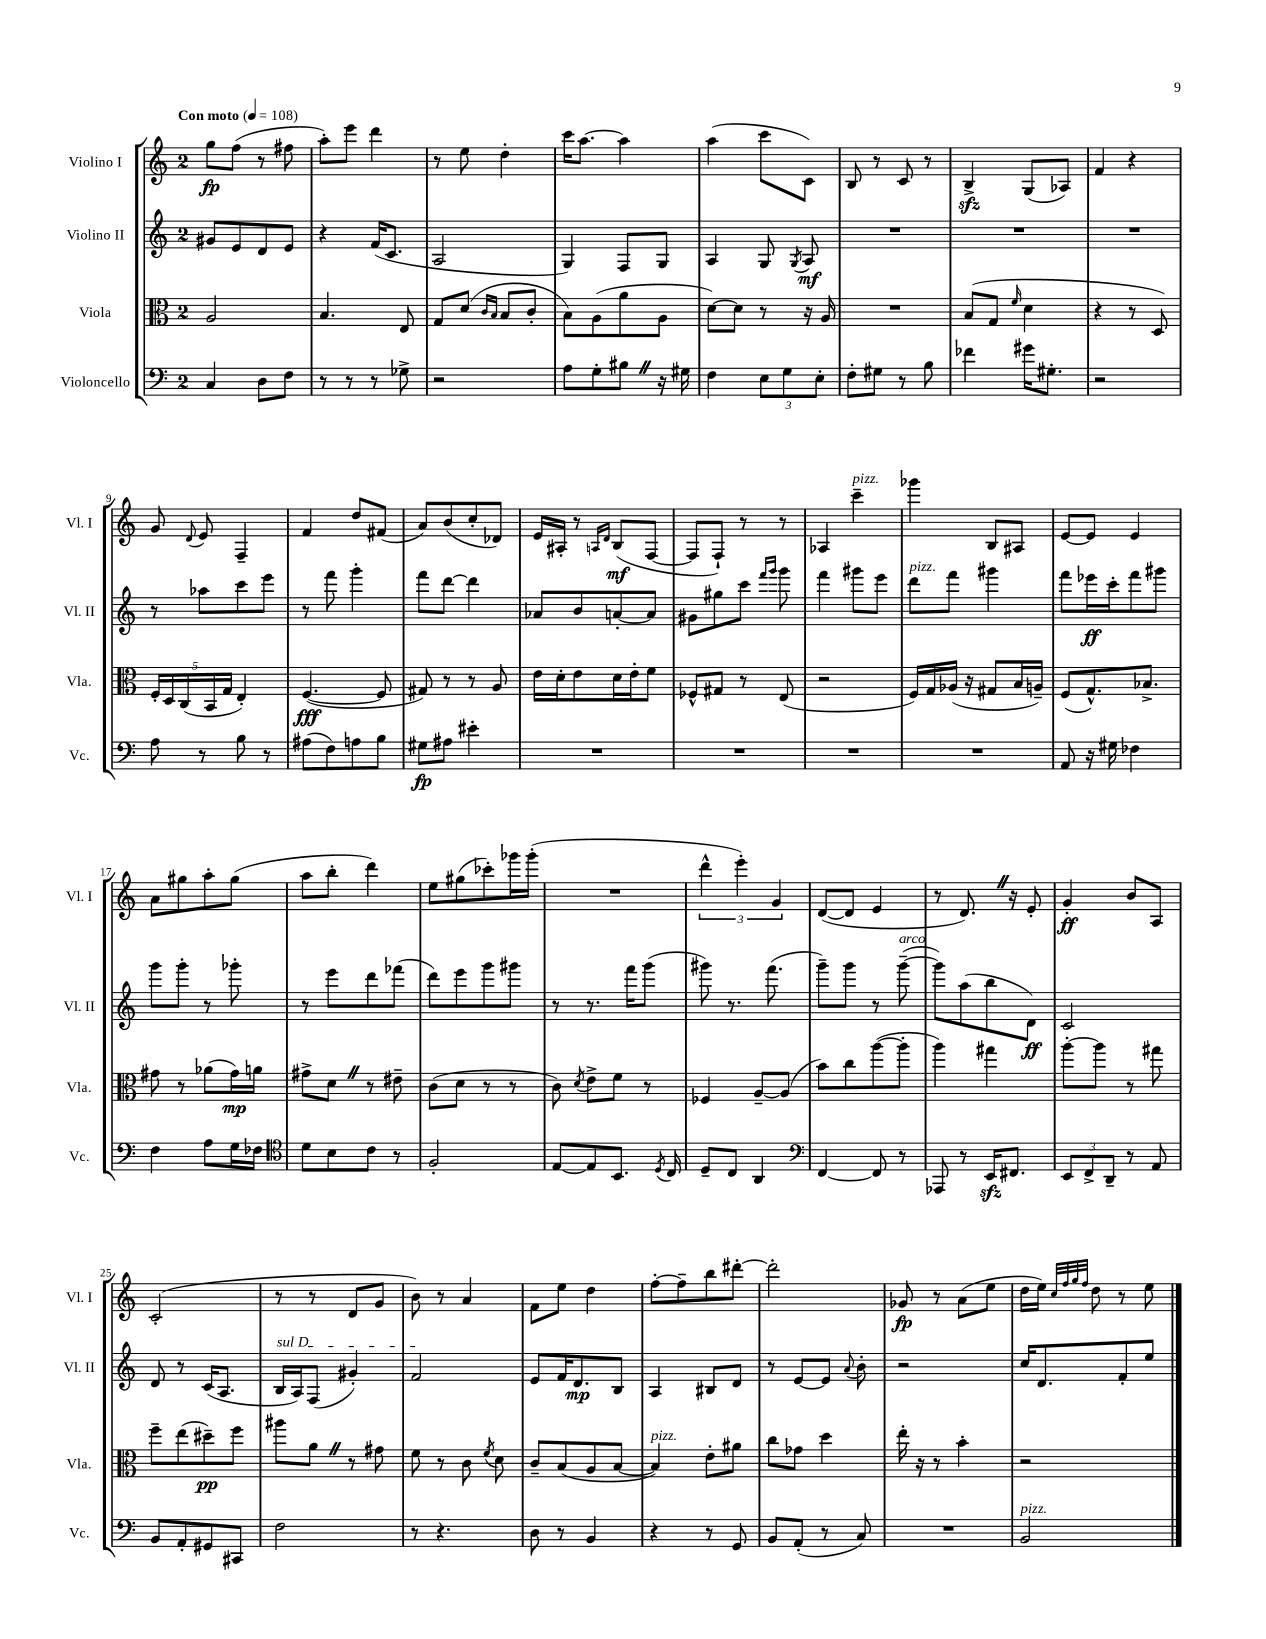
<<
\new StaffGroup <<
\new Staff = "s0" \with { instrumentName = "Violino I" shortInstrumentName = "Vl. I" } {
    \clef treble \key c \major \once \override Staff.TimeSignature.style = #'single-digit \time 2/4 \tempo "Con moto" 4 = 108
    \autoBeamOff g''8[\fp f''8]( r8 fis''8 |
    a''8[-.) e'''8] d'''4 |
    r8 e''8 d''4-. |
    c'''16[ a''8.]~ a''4 |
    a''4( c'''8[ c'8]) |
    b8 r8 c'8 r8 |
    b4->\sfz g8[( aes8]) |
    f'4 r4 |
    g'8 \appoggiatura { d'8 } e'8 f4-- |
    f'4 d''8[ fis'8]( |
    a'8[) b'8( c''8-. des'8]) |
    e'16[ ais16]-. r8 \grace { a16[ d'16] } b8[\mf( f8]~ |
    f8[ f8]-!) r8 r8 |
    aes4 c'''4--^\markup { \italic "pizz." } |
    ges'''4 b8[ ais8] |
    e'8[~ e'8] e'4 |
    a'8[ gis''8 a''8-. gis''8]( |
    a''8[ b''8]-. d'''4) |
    e''8[ gis''8( ces'''8-.) ges'''16 ges'''16]-.( |
    R2 |
    \tuplet 3/2 { d'''4-^ e'''4-.) g'4 } |
    d'8[~( d'8] e'4 |
    r8 d'8.) \once \override BreathingSign.text = \markup { \musicglyph "scripts.caesura.straight" } \breathe r16 e'8-. |
    g'4-.\ff b'8[ a8] |
    c'2-.( |
    r8 r8 d'8[ g'8] |
    b'8) r8 a'4 |
    f'8[ e''8] d''4 |
    f''8[~-. f''8-- b''8 dis'''8]~-. |
    dis'''2-. |
    ges'8\fp r8 a'8[( e''8] |
    d''16[ e''16]) \grace { c''32[ f''32 g''32 f''32] } d''8 r8 e''8 \bar "|." |
}
\new Staff = "s1" \with { instrumentName = "Violino II" shortInstrumentName = "Vl. II" } {
    \clef treble \key c \major \once \override Staff.TimeSignature.style = #'single-digit \time 2/4
    \autoBeamOff gis'8[ e'8 d'8 e'8] |
    r4 f'16[( c'8.] |
    a2 |
    g4) f8[ g8] |
    a4 g8 \acciaccatura { g8 } a8\mf |
    R2 |
    R2 |
    R2 |
    r8 aes''8[ c'''8 e'''8] |
    r8 f'''8 g'''4-. |
    f'''8[ d'''8]~ d'''4 |
    aes'8[ b'8 a'8~-. a'8] |
    gis'8[ gis''8 c'''8] \grace { f'''16[ g'''16] } g'''8 |
    f'''4 gis'''8[ e'''8] |
    d'''8[^\markup { \italic "pizz." } f'''8] gis'''4 |
    f'''8[ ees'''16\ff c'''16-. f'''8 gis'''8] |
    g'''8[ g'''8]-. r8 ges'''8-. |
    r8 e'''8[ d'''8 fes'''8]( |
    d'''8[) e'''8 g'''8 gis'''8] |
    r8 r8. f'''16[ g'''8]( |
    gis'''8) r8. f'''8.( |
    g'''8[--) g'''8] r8 g'''8~--^\markup { \italic "arco" }( |
    g'''8[) a''8( b''8 d'8]\ff) |
    c'2 |
    d'8 r8 c'16[( a8.] |
    \once \override TextSpanner.bound-details.left.text = \markup { \italic "sul D" } b16[\startTextSpan a16) f8]( gis'4-.) |
    f'2\stopTextSpan |
    e'8[ f'16 d'8.\mp b8] |
    a4 bis8[ d'8] |
    r8 e'8[~ e'8] \appoggiatura { a'8 } b'8-. |
    r2 |
    c''16[ d'8. f'8-. e''8] \bar "|." |
}
\new Staff = "s2" \with { instrumentName = "Viola" shortInstrumentName = "Vla." } {
    \clef alto \key c \major \once \override Staff.TimeSignature.style = #'single-digit \time 2/4
    \autoBeamOff a2 |
    b4. e8 |
    g8[ d'8]( \grace { c'16[ b16] } b8[ c'8]-. |
    b8[) a8( a'8 a8] |
    d'8[~) d'8] r8 r16 a16 |
    R2 |
    b8[( g8] \grace { f'16 } d'4 |
    r4 r8 d8) |
    \tuplet 5/4 { f16[-. d16 c16( b,16 g16] } e4-.) |
    f4.~\fff( f8 |
    gis8) r8 r8 a8 |
    e'16[ d'16-. e'8 d'16 e'16-. f'8] |
    fes8[-^ gis8] r8 e8( |
    r2 |
    f16[) g16 aes16]( r16 gis8[ b16 a16]--) |
    f8[( g8.-^) bes8.]-> |
    gis'8 r8 aes'8[( gis'16\mp) a'16] |
    gis'8[-> d'8] \once \override BreathingSign.text = \markup { \musicglyph "scripts.caesura.straight" } \breathe r8 eis'8-- |
    c'8[( d'8] r8 r8 |
    c'8) \acciaccatura { d'8 } e'8[-> f'8] r8 |
    fes4 a8[~-- a8]( |
    b'8[) c''8 a''8~( a''8]-. |
    a''4) gis''4 |
    a''8[~-. a''8] r8 gis''8 |
    f''8[-- e''8( dis''8--\pp) f''8] |
    ais''8[ a'8] \once \override BreathingSign.text = \markup { \musicglyph "scripts.caesura.straight" } \breathe r8 gis'8 |
    f'8 r8 c'8 \acciaccatura { f'8 } d'8 |
    c'8[-- b8( a8 b8]~ |
    b4^\markup { \italic "pizz." }) e'8[-. ais'8] |
    c''8[ ges'8] d''4 |
    e''16-. r16 r8 b'4-. |
    r2 \bar "|." |
}
\new Staff = "s3" \with { instrumentName = "Violoncello" shortInstrumentName = "Vc." } {
    \clef bass \key c \major \once \override Staff.TimeSignature.style = #'single-digit \time 2/4
    \autoBeamOff c4 d8[ f8] |
    r8 r8 r8 ges8-> |
    r2 |
    a8[ g8-. bis8] \once \override BreathingSign.text = \markup { \musicglyph "scripts.caesura.straight" } \breathe r16 gis16 |
    f4 \tuplet 3/2 { e8[ g8 e8]-. } |
    f8[-. gis8] r8 b8 |
    fes'4 gis'16[ gis8.]-. |
    r2 |
    a8 r8 b8 r8 |
    ais8[( f8) a8 b8] |
    gis8[\fp ais8] eis'4-. |
    R2 |
    R2 |
    R2 |
    R2 |
    a,8 r16 gis16 fes4 |
    f4 a8[ g16 fes16] |
    \clef tenor d'8[ b8 c'8] r8 |
    f2-. |
    e8[~ e8 b,8.] \acciaccatura { d8 } c16 |
    d8[-- c8] a,4 |
    \clef bass f,4~ f,8 r8 |
    aes,,8 r8 e,16[\sfz fis,8.] |
    \tuplet 3/2 { e,8[ f,8-> d,8]-- } r8 a,8 |
    b,8[ a,8-. gis,8 cis,8] |
    f2 |
    r8 r4. |
    d8 r8 b,4 |
    r4 r8 g,8 |
    b,8[ a,8]-.( r8 c8) |
    R2 |
    b,2^\markup { \italic "pizz." } \bar "|." |
}
>>
>>
